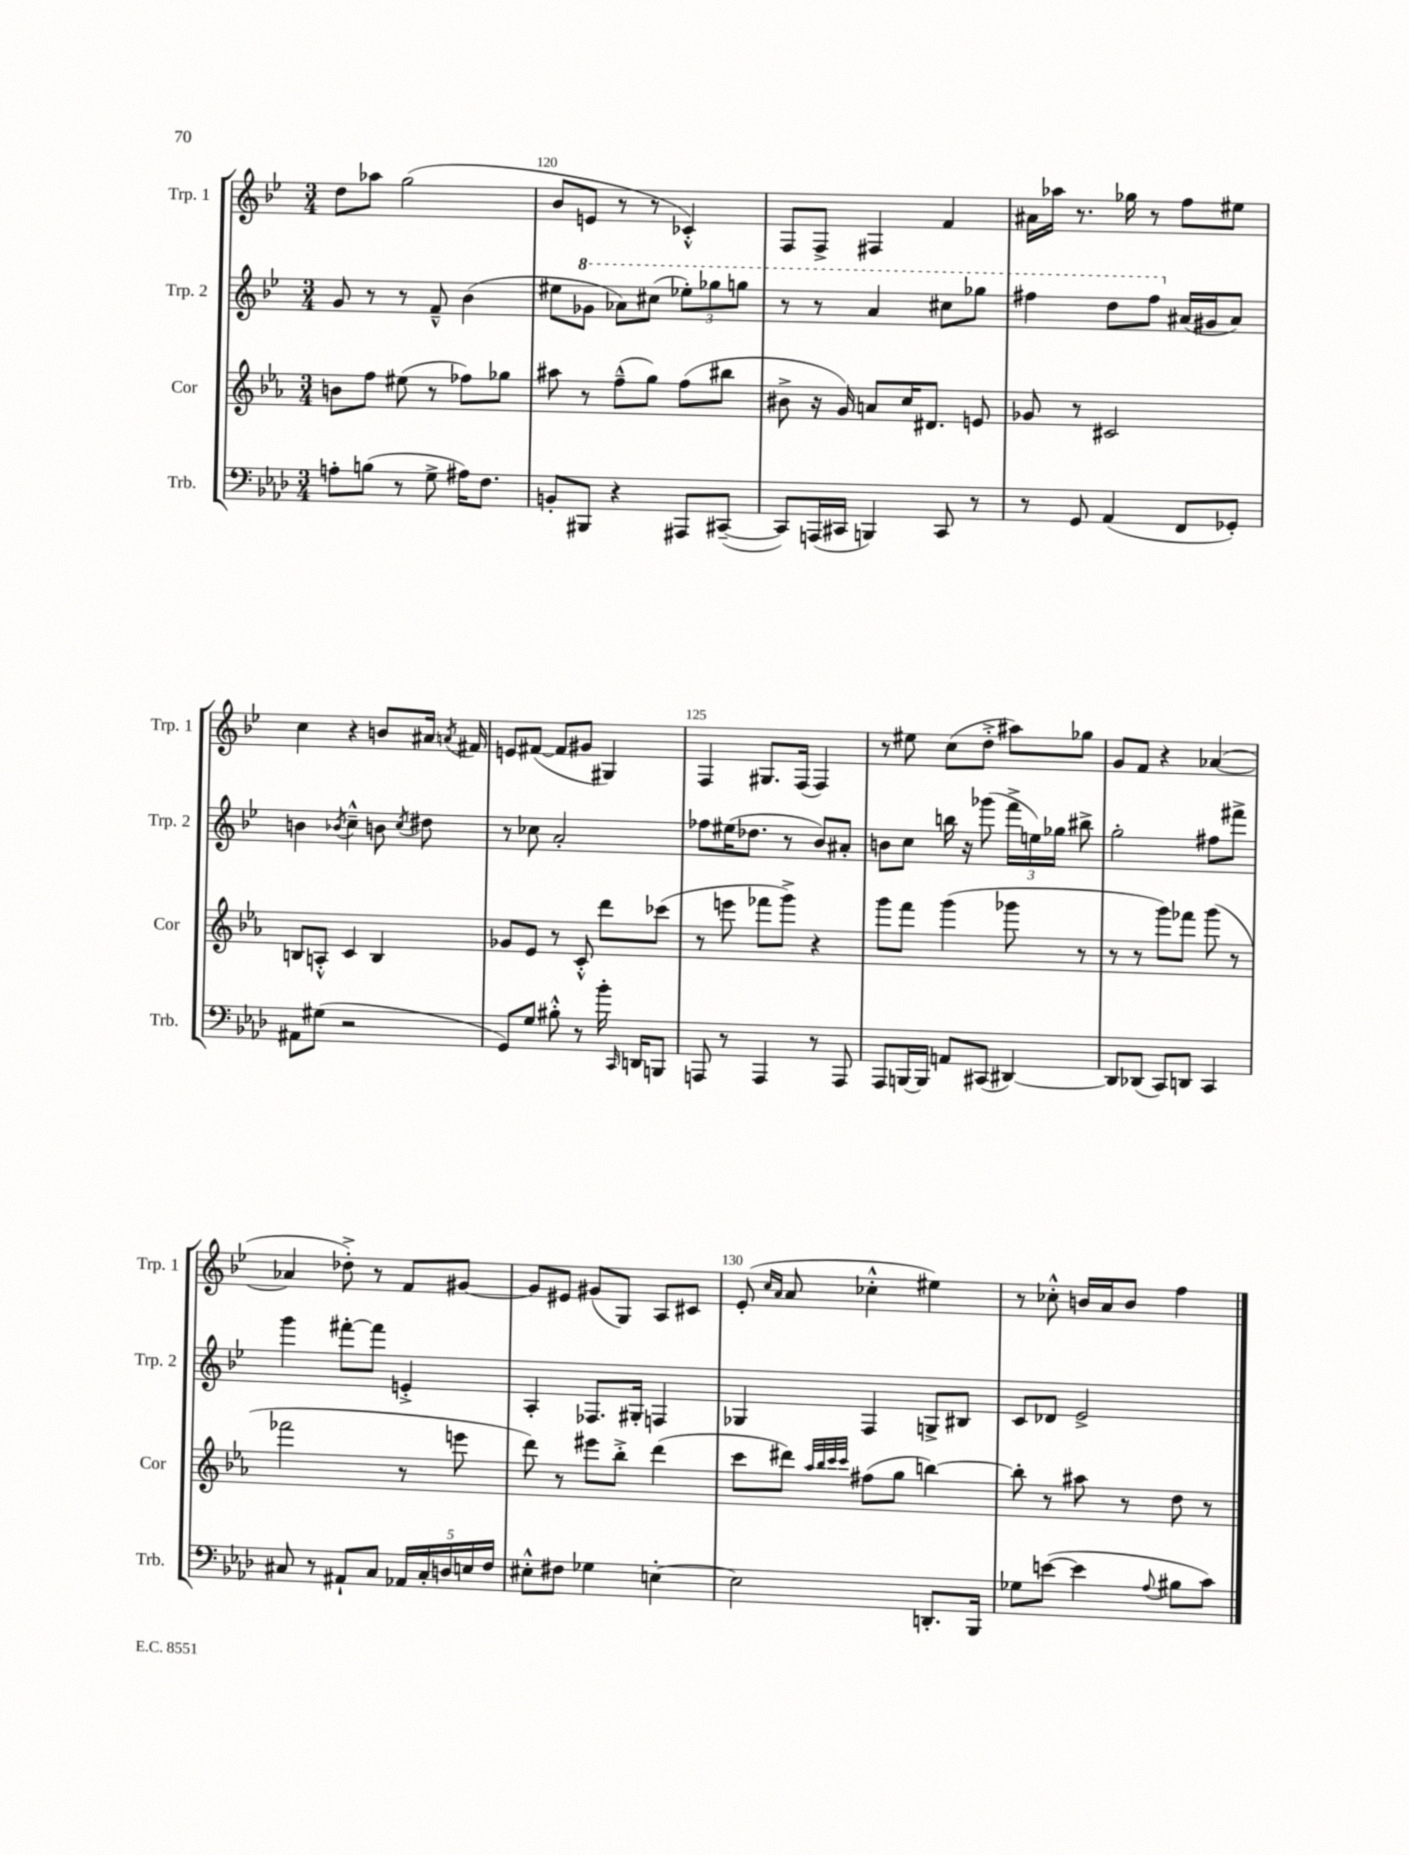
<<
\new StaffGroup <<
\new Staff = "s0" \with { instrumentName = "Trp. 1" shortInstrumentName = "Trp. 1" } {
    \clef treble \key bes \major \numericTimeSignature \time 3/4
    \autoBeamOff d''8[ aes''8] g''2( |
    bes'8[ e'8] r8 r8 ces'4-.-^) |
    f8[ f8]-> fis4 f'4 |
    ais'16[ aes''16] r8. ges''16 r8 f''8[ eis''8] |
    c''4 r4 b'8[ ais'16] \acciaccatura { a'8 } fis'16 |
    e'8[ fis'8]~( fis'8[ gis'8] gis4) |
    f4 gis8.[ f16]( f4) |
    r8 eis''8 c''8[( d''8]-.-> ais''8[) ges''8] |
    g'8[ f'8] r4 aes'4~( |
    aes'4 des''8-.->) r8 f'8[ gis'8]~ |
    gis'8[ eis'8] gis'8[( g8]) a8[ cis'8] |
    ees'8-.( \grace { c''16[ a'16] } a'8 ces''4-.-^ eis''4) |
    r8 ces''8-.-^ b'16[ a'16 b'8] f''4 \bar "|." |
}
\new Staff = "s1" \with { instrumentName = "Trp. 2" shortInstrumentName = "Trp. 2" } {
    \clef treble \key bes \major \numericTimeSignature \time 3/4
    \autoBeamOff g'8 r8 r8 f'8---^ bes'4( |
    eis''8[ \ottava #1 ges''8] aes''8[) cis'''8]( \tuplet 3/2 { ees'''!8[-.) ges'''8 g'''8] } |
    r8 r8 a''4 cis'''8[ ges'''8] |
    fis'''4 d'''8[ fis'''8] \ottava #0 ais'16[( gis'16 ais'8]) |
    b'4 \acciaccatura { bes'8 } c''4---^ b'8 \acciaccatura { c''8 } dis''8 |
    r8 ces''8 a'2-. |
    fes''8[ eis''16( des''8.] r8 bes'8[) ais'8]-. |
    b'8[ c''8] b''16 r16 ges'''8( \tuplet 3/2 { f'''16[-> e''16) ges''16] } bis''8-> |
    g''2-. fis''8[ fis'''8]-> |
    g'''4 fis'''8[~-. fis'''8] e'4-.-> |
    a4-. fes8.[ gis16]-. f4 |
    ges4 f4 g8[-> bis8] |
    c'8[ des'8] ees'2-> \bar "|." |
}
\new Staff = "s2" \with { instrumentName = "Cor" shortInstrumentName = "Cor" } {
    \clef treble \key ees \major \numericTimeSignature \time 3/4
    \autoBeamOff b'8[ f''8] eis''8( r8 fes''8[) ges''8] |
    ais''8 r8 f''8[---^( g''8]) f''8[( bis''8] |
    bis'8-> r16 g'16) a'8[ c''16 dis'8.] e'8 |
    ges'8 r8 cis'2 |
    b8[ a8]-.-^ c'4 b4 |
    ges'8[ ees'8] r8 c'8-.-^ d'''8[ ces'''8]( |
    r8 e'''8 fes'''8[ g'''8]->) r4 |
    g'''8[ f'''8] g'''4( ges'''8 r8 |
    r8 r8 g'''8[) fes'''8] g'''8( r8 |
    fes'''2 r8 e'''8 |
    d'''8) r8 eis'''8[ bes''8]-.-> d'''4( |
    c'''8[ dis'''8]) \grace { aes''32[ bes''32 c'''32 c'''32] } fis''8[( g''8] b''4~) |
    b''8-. r8 ais''8 r8 d''8 r8 \bar "|." |
}
\new Staff = "s3" \with { instrumentName = "Trb." shortInstrumentName = "Trb." } {
    \clef bass \key aes \major \numericTimeSignature \time 3/4
    \autoBeamOff a8[-. b8]( r8 g8-> ais16[) f8.] |
    b,8[-. bis,,8] r4 ais,,8[ cis,8]~--( |
    cis,8[) a,,16( cis,16] b,,4) cis,8 r8 |
    r8 g,8 aes,4( f,8[ ges,8]-.) |
    ais,8[ gis8]( r2 |
    g,8[) g8] bis8-.-^ r8 bes'16-. \grace { c,16 } d,16[ b,,8] |
    a,,8 r8 a,,4 r8 a,,8 |
    aes,,8[ b,,16~ b,,16] a,8[ cis,8]( dis,4~) |
    dis,8[ des,8]( c,8[) d,8] c,4 |
    cis8 r8 ais,8[-! cis8] \tuplet 5/4 { aes,16[ cis16-. d16 e16 f16] } |
    eis8[-.-^ fis8] ges4 e4~-. |
    e2 d,8.[-. bes,,16] |
    ges8[ e'8]~( e'4 \appoggiatura { aes8 } bis8[ c'8]) \bar "|." |
}
>>
>>
\layout { \context { \Score currentBarNumber = #119 \override BarNumber.break-visibility = ##(#f #t #t) barNumberVisibility = #(every-nth-bar-number-visible 5) } }
